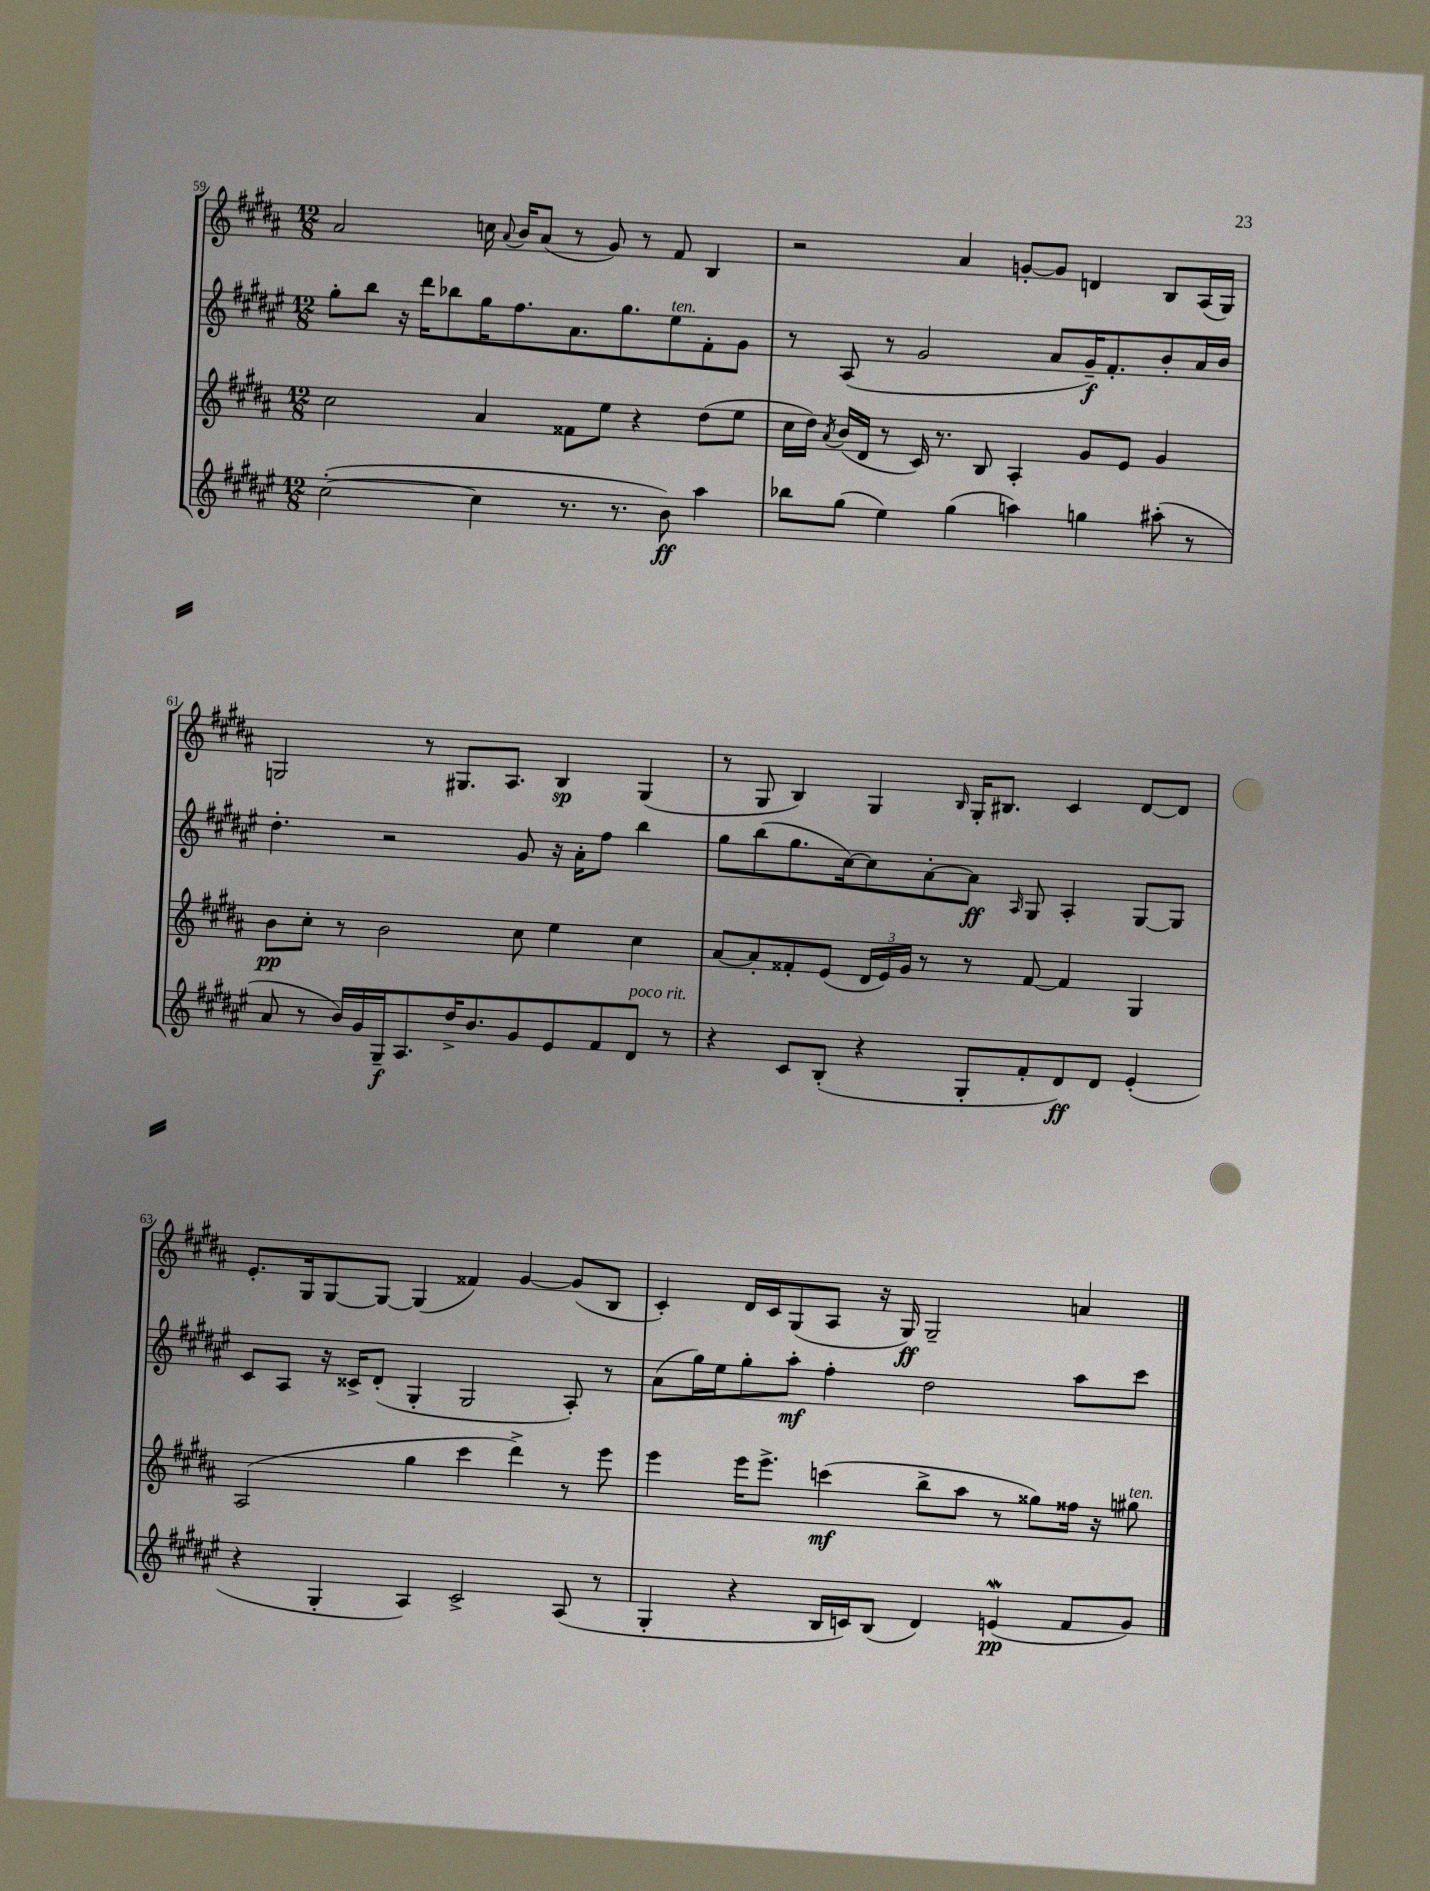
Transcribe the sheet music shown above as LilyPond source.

<<
\new StaffGroup <<
\new Staff = "s0" {
    \clef treble \key b \major \numericTimeSignature \time 12/8
    \autoBeamOff ais'2 c''16 \appoggiatura { ais'8 } b'16[ ais'8]( r8 gis'8) r8 fis'8 b4 |
    r2 ais'4 g'8[~-. g'8] d'4 b8[ ais16( gis16]) |
    g2 r8 gis8.[ ais8.] b4\sp gis4( |
    r8 gis8 b4) gis4 \grace { b16 } gis16[-. bis8.] cis'4 dis'8[~ dis'8] |
    e'8.[-. gis16 gis8~ gis8]~ gis4( fisis'4) gis'4~ gis'8[( b8] |
    cis'4-.) dis'16[ cis'16 gis8( ais8] r16 gis16\ff) gis2-- a'4 \bar "|." |
}
\new Staff = "s1" {
    \clef treble \key fis \major \numericTimeSignature \time 12/8
    \autoBeamOff gis''8[-. b''8] r16 dis'''16[ bes''8 gis''16 fis''8. ais'8. gis''8. eis''8^\markup { \italic "ten." } fis'8-. gis'8] |
    r8 ais8( r8 gis'2 ais'8[ gis'16--\f) fis'8.-. b'8-. ais'16 b'16] |
    dis''4.-. r2 gis'8 r16 ais'16[-. fis''8] b''4 |
    gis''8[ b''8( gis''8. cis''16~) cis''8 ais'8~-. ais'8]\ff \grace { ais16 } gis8 ais4-. gis8[~ gis8] |
    cis'8[ ais8] r16 cisis'16[-> dis'8]-.( gis4-. gis2 ais8-.) r8 |
    ais'8[( gis''16) eis''16 gis''8-. ais''8]-.\mf fis''4-. dis''2 ais''8[ cis'''8] \bar "|." |
}
\new Staff = "s2" {
    \clef treble \key b \major \numericTimeSignature \time 12/8
    \autoBeamOff cis''2 ais'4 fisis'8[ e''8] r4 dis''8[( e''8] |
    cis''16[ dis''16]) \acciaccatura { ais'8 } b'16[( dis'16] r8 cis'16) r8. b8 ais4-. gis'8[ e'8] gis'4 |
    b'8[\pp cis''8]-. r8 b'2 cis''8 e''4 cis''4 |
    ais'8[~ ais'8-. fisis'8-. e'8]( \tuplet 3/2 { dis'16[ e'16) gis'16] } r8 r8 fisis'8~ fisis'4 gis4 |
    ais2( gis''4 cis'''4 dis'''4->) r8 e'''8 |
    e'''4 e'''16[ e'''8.]-> c'''4\mf( b''8[-> ais''8] r8 gisis''8[) fisis''16] r16 gis''8^\markup { \italic "ten." } \bar "|." |
}
\new Staff = "s3" {
    \clef treble \key fis \major \numericTimeSignature \time 12/8
    \autoBeamOff cis''2~-.( cis''4 r8. r8. b'8\ff) ais''4 |
    bes''8[ gis''8]( eis''4) gis''4( a''4) g''4 ais''8-.( r8 |
    ais'8 r8 b'16[) gis'16 gis16--\f ais8. dis''16-> b'8. gis'8 eis'8 fis'8 dis'8]^\markup { \italic "poco rit." } r8 |
    r4 cis'8[ b8]-.( r4 gis8[-. fis'8-. dis'8\ff) dis'8] eis'4-.( |
    r4 gis4-. ais4) cis'2-> ais8( r8 |
    gis4-. r4 b16[ c'16) b8]( dis'4) e'4\mordent\pp( fis'8[ gis'8]) \bar "|." |
}
>>
>>
\layout { \context { \Score currentBarNumber = #59 } }
